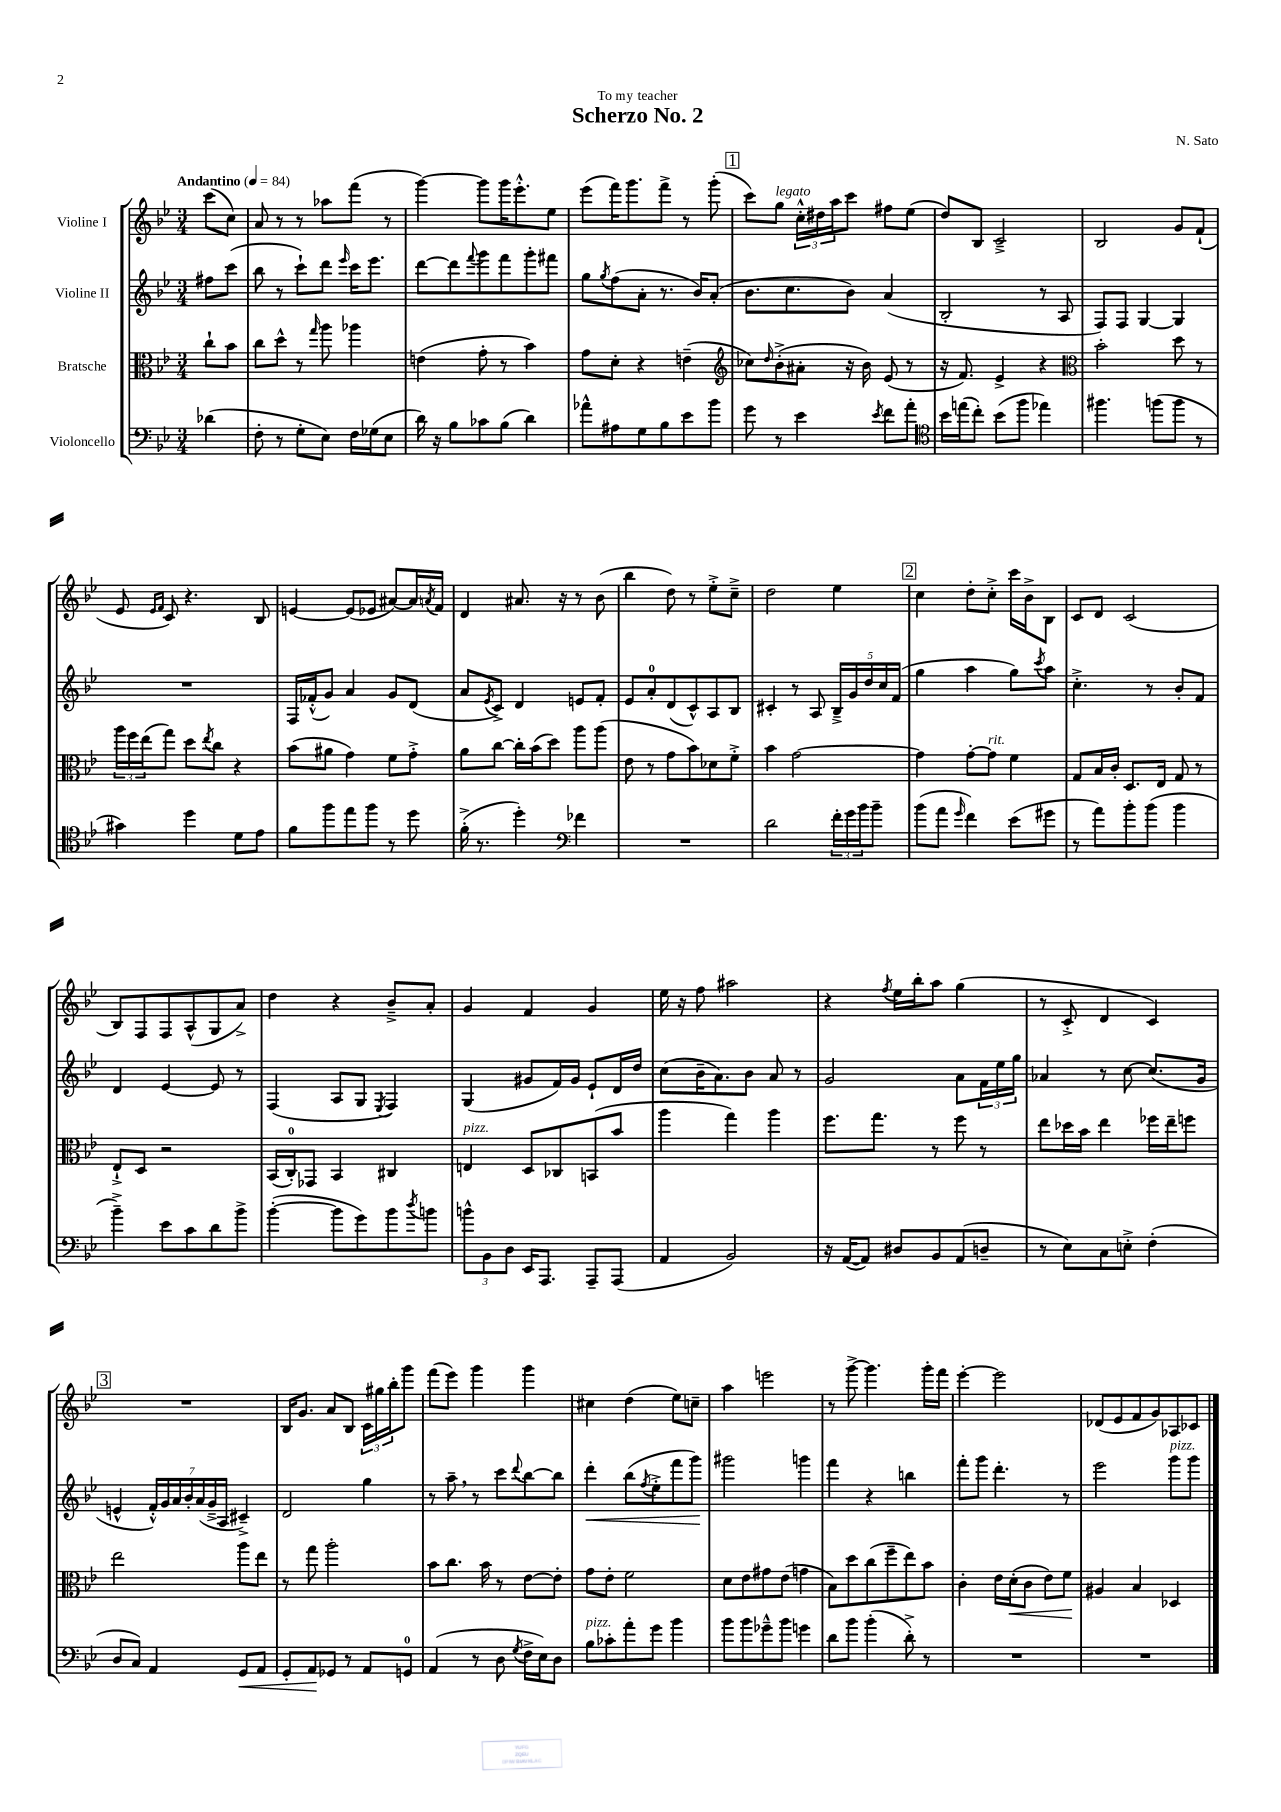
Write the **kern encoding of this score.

**kern	**kern	**kern	**kern
*staff4	*staff3	*staff2	*staff1
*clefF4	*clefC3	*clefG2	*clefG2
*k[b-e-]	*k[b-e-]	*k[b-e-]	*k[b-e-]
*M3/4	*M3/4	*M3/4	*M3/4
*MM84	*MM84	*MM84	*MM84
(4d-\	8cc`\L	8ff#\L	(8ccc\L
.	8b-\J	(8ccc\J	8cc\J)
=	=	=	=
8F'\	8cc\L	8bb-\	8a/
8r	8dd^^\J	8r	8r
8G'\L	8r	8ccc`\L)	8r
.	16qqgg/	.	.
8E-\J)	8aa\	8ddd\J	8aa-\L
.	.	16qqeee-/	.
16F\LL	4aa-\	16ccc\LK	(8fff\J
(16G-\J	.	8.eee-\J	.
8E-\J	.	.	8r
=	=	=	=
16d\)	(4e\	[8ddd\L	[4ggg\)
16r	.	.	.
8B-\L	.	8ddd\]	.
.	.	8qqfff/	.
8c-\	8g'\	8ggg\	8ggg\]L
(8B-\J	8r	8fff\	16ggg\K
.	.	.	8.eee-'^^\
4d\)	4b-\)	8ggg'\	.
.	.	8fff#\J	8ee-\J
=	=	=	=
8a-^^\L	8g\L	8gg\L	(8eee-\L
.	.	8qgg/	.
8A#\	8d'\J	(8ff\	16fff\K)
.	.	.	8.ggg\
8G\	4r	8a'\J	.
8B-\	.	8.r	8fff^\J
8e-\	(4e~\	.	8r
.	.	16b-/LK)	.
8b-\J	.	(8a'/J	(8ggg'\
=	=	=	=
*	*clefG2	*	*
8g\	8cc-\L)	8.b-\L	8ccc\L)
.	16qqdd/	.	.
8r	(8b-'^\	.	8gg\J
.	.	8.cc\	.
4e-\	8a#'\J	.	24cc'^^\LL
.	.	.	24dd#\
.	.	.	24aa\J
.	16r	8b-\J)	8ccc\J
.	16b-\)	.	.
8qe-/	.	.	.
8f\L	(8e-/	(4a/	8ff#\L
8a'\J	8r	.	(8ee-\J
=	=	=	=
*clefC4	*	*	*
16b-\LL	16r	2B-'/	8dd/L)
(16ee\J	8.f/)	.	.
8cc'\J)	.	.	8B-/J
(8b-\L	4e-^/	.	2c~^/
8ff\J	.	.	.
4ee-\)	4r	8r	.
.	.	8A/	.
=	=	=	=
*	*clefC3	*	*
4.ff#\	2b-'\	8F/L)	2B-/
.	.	8F/J	.
.	.	[4G/	.
(8ff\L	.	.	.
8ff\J	8dd\	4G/]	8g/L
8r	8r	.	(8f`/J
=	=	=	=
4g#\)	24aa\LL	2.r	8e-/
.	24ff\	.	.
.	(24ee-\J	.	.
.	.	.	16qqe-/LL
.	.	.	16qqf/JJ
.	8gg\J)	.	8c/)
4dd\	8dd\L	.	4.r
.	8qee-/	.	.
.	8cc\J	.	.
8d\L	4r	.	.
8e-\J	.	.	8B-/
=	=	=	=
8f\L	(8b-\L	16F/LL	[4e/
.	.	(16f-'^^/J	.
8ff\	8a#\J	8g/J)	.
8ee-\	4g\)	4a/	(8e/]L
8ff\J	.	.	8e-/J
8r	8f\L	8g/L	[8a#/L)
8dd\	8g'^\J	(8d/J	16a#/]L
.	.	.	8qa/
.	.	.	16f/JJ
=	=	=	=
(16f'^\	8a\L	8a/L	4d/
8.r	.	.	.
.	.	8qe-/	.
.	[8cc\J	8c^/J)	.
4dd'\)	16cc'\]LL	4d/	8.a#/
.	(16b-\J	.	.
.	8dd\J)	.	.
.	.	.	16r
*clefF4	*	*	*
4f-\	8aa\L	8e/L	8r
.	(8aa\J	8f'/J	(8b-\
=	=	=	=
2.r	8e-\	8e-/L	4bb-\
.	8r	8a'/	.
.	8g\L	(8d/	8dd\)
.	8b-\)	8c^^/)	8r
.	8d-\	8A/	8ee-'^\L
.	8f'^\J	8B-/J	8cc~^\J
=	=	=	=
2d\	4b-\	4c#'/	2dd\
.	[2g\	8r	.
.	.	8A/	.
24f'\LL	.	20B-~^/LL	4ee-\
24g\	.	.	.
.	.	20g/	.
24b-\J	.	.	.
.	.	20dd/	.
8b-~\J	.	.	.
.	.	20cc/	.
.	.	(20f/JJ	.
=	=	=	=
(8b-\L	4g\]	4gg\	4cc\
8a\J	.	.	.
16qqg/	.	.	.
4f\)	[8g'\L	4aa\	8dd'\L
.	8g\]J	.	8cc'^\J
(8e-\L	4f\	8gg\L)	16ccc\LL
.	.	.	16b-^\J
.	.	8qccc/	.
8g#\J	.	8aa\J	8B-\J
=	=	=	=
8r	8G/L	4.cc'^\	8c/L
8a\L)	16B-/L	.	8d/J
.	16c'/JJ	.	.
8b-'\	8.D/L	.	(2c/
(8b-\J	.	8r	.
.	16E-/Jk	.	.
4b-\	8G/	8b-'/L	.
.	8r	8f/J	.
=	=	=	=
4b-~^\)	8E-`^/L	4d/	8B-/L)
.	8D/J	.	8F/
8e-\L	2r	[4e-/	8F/
8c\	.	.	(8A^^/
8d\	.	8e-/]	8G/
8b-^\J	.	8r	8a^/J)
=	=	=	=
([4b-'\	(16BB-/LL	(4F/	4dd\
.	16C'/J)	.	.
.	8GG-/J	.	.
8b-\]L	4BB-/	8A/L	4r
8g\)	.	8G/J	.
.	.	8qE-/	.
8b-\	4C#/	4F/)	8b-~^/L
8qdd/	.	.	.
8b\J	.	.	8a'/J
=	=	=	=
12b^^\L	4E/	(4G/	4g/
12BB-\	.	.	.
12D\J	.	.	.
16EE-/LK	8D/L	8g#/L	4f/
8.AAA/J	.	.	.
.	8C-/	16f/L)	.
.	.	16g#/JJ	.
8AAA~/L	(8BB/	8e-`/L	4g/
(8AAA/J	8b-/J	16d/L	.
.	.	16dd/JJ	.
=	=	=	=
4AA/	4aa\	(8cc\L	16ee-\
.	.	.	16r
.	.	16b-~\K	8ff\
.	.	8.a\)	.
2BB-/)	4gg\)	.	2aa#\
.	.	8b-\J	.
.	4aa\	8a/	.
.	.	8r	.
=	=	=	=
16r	8.ff\L	2g/	4r
([16AA/LK	.	.	.
8AA/]J)	.	.	.
.	8.gg\J	.	.
.	.	.	8qff/
8D#/L	.	.	16ee-\LL
.	.	.	16bb-'\J
8BB-/	8r	.	8aa\J
(8AA/	8ff\	8a\L	(4gg\
8D~/J	8r	24f\L	.
.	.	24ee-\	.
.	.	24gg\JJ	.
=	=	=	=
8r	8ee-\L	4a-/	8r
8E-\L)	16dd-\L	.	8c'^/
.	16b-\JJ	.	.
8C\	4ee-\	8r	4d/
8E'^\J	.	[8cc\	.
(4F'\	16ff-\LL	(8.cc/]L	4c/)
.	16ee-~\J	.	.
.	8ff\J	.	.
.	.	16g/Jk	.
=	=	=	=
8D/L	2ee-\	4e^^/	2.r
8C/J)	.	.	.
4AA/	.	28f'^^/LL)	.
.	.	28g/	.
.	.	28a/	.
.	.	28b-'/	.
.	.	(28a/	.
.	.	28g~^/	.
.	.	28A/JJ	.
8GG/L	8aa\L	4c#~^/)	.
8AA/J	8ee-\J	.	.
=	=	=	=
8GG'/L	8r	2d/	16B-/LK
.	.	.	8.g/J
8AA/	8gg\	.	.
8GG-/J	2aa'\	.	8a/L
8r	.	.	8B-/J
8AA/L	.	4gg\	24c\LL
.	.	.	24gg#\
.	.	.	24bb-'\J
8GG/J	.	.	8ggg\J
=	=	=	=
(4AA/	8b-\L	8r	(8fff\L
.	8.cc\J	8aa~\	8eee-\J)
8r	.	8r	4ggg\
.	16b-\	.	.
8D\	8r	8ccc\L	.
8qG/	.	8qqddd/	.
16F^\LL	[8e-\L	[8bb-\	4ggg\
16E-\J)	.	.	.
8D\J	8e-'\]J	8bb-\]J	.
=	=	=	=
8B-\L	8g\L	4ddd'\	4cc#\
8c-'\	8e-'\J	.	.
8a'\	2f\	(8bb-\L	(4dd\
.	.	8qff/	.
8g\J	.	8ee-'^\	.
4b-\	.	8fff\	8ee-\L)
.	.	8ggg\J)	8cc~\J
=	=	=	=
8b-\L	8d\L	2ggg#\	4aa\
8b-\	8e-\	.	.
8g-~^^\	8g#\	.	2eee\
8b-\J	(8e-\J	.	.
4g\	4g\	4ggg\	.
=	=	=	=
8d\L	8B-\L)	4fff\	8r
8b-\J	8dd\	.	[8ggg^\
(4b-'\	(8cc\	4r	4.ggg\]
.	8ff~\	.	.
8d'^\)	8ee-\)	4bb\	.
8r	8b-\J	.	16ggg'\LL
.	.	.	16fff\JJ
=	=	=	=
2.r	4c'\	8fff'\L	[4eee-'\
.	.	8ggg\J	.
.	16e-\LL	4.ddd'\	2eee-\]
.	(16d'\J	.	.
.	8c\J	.	.
.	8e-\L)	.	.
.	8f\J	8r	.
=	=	=	=
2.r	4A#/	2eee-\	(8d-/L
.	.	.	8e-/
.	4B-/	.	8f/
.	.	.	8g/)
.	4D-/	8ggg\L	8A-/
.	.	8ggg\J	8c-/J
==	==	==	==
*-	*-	*-	*-
